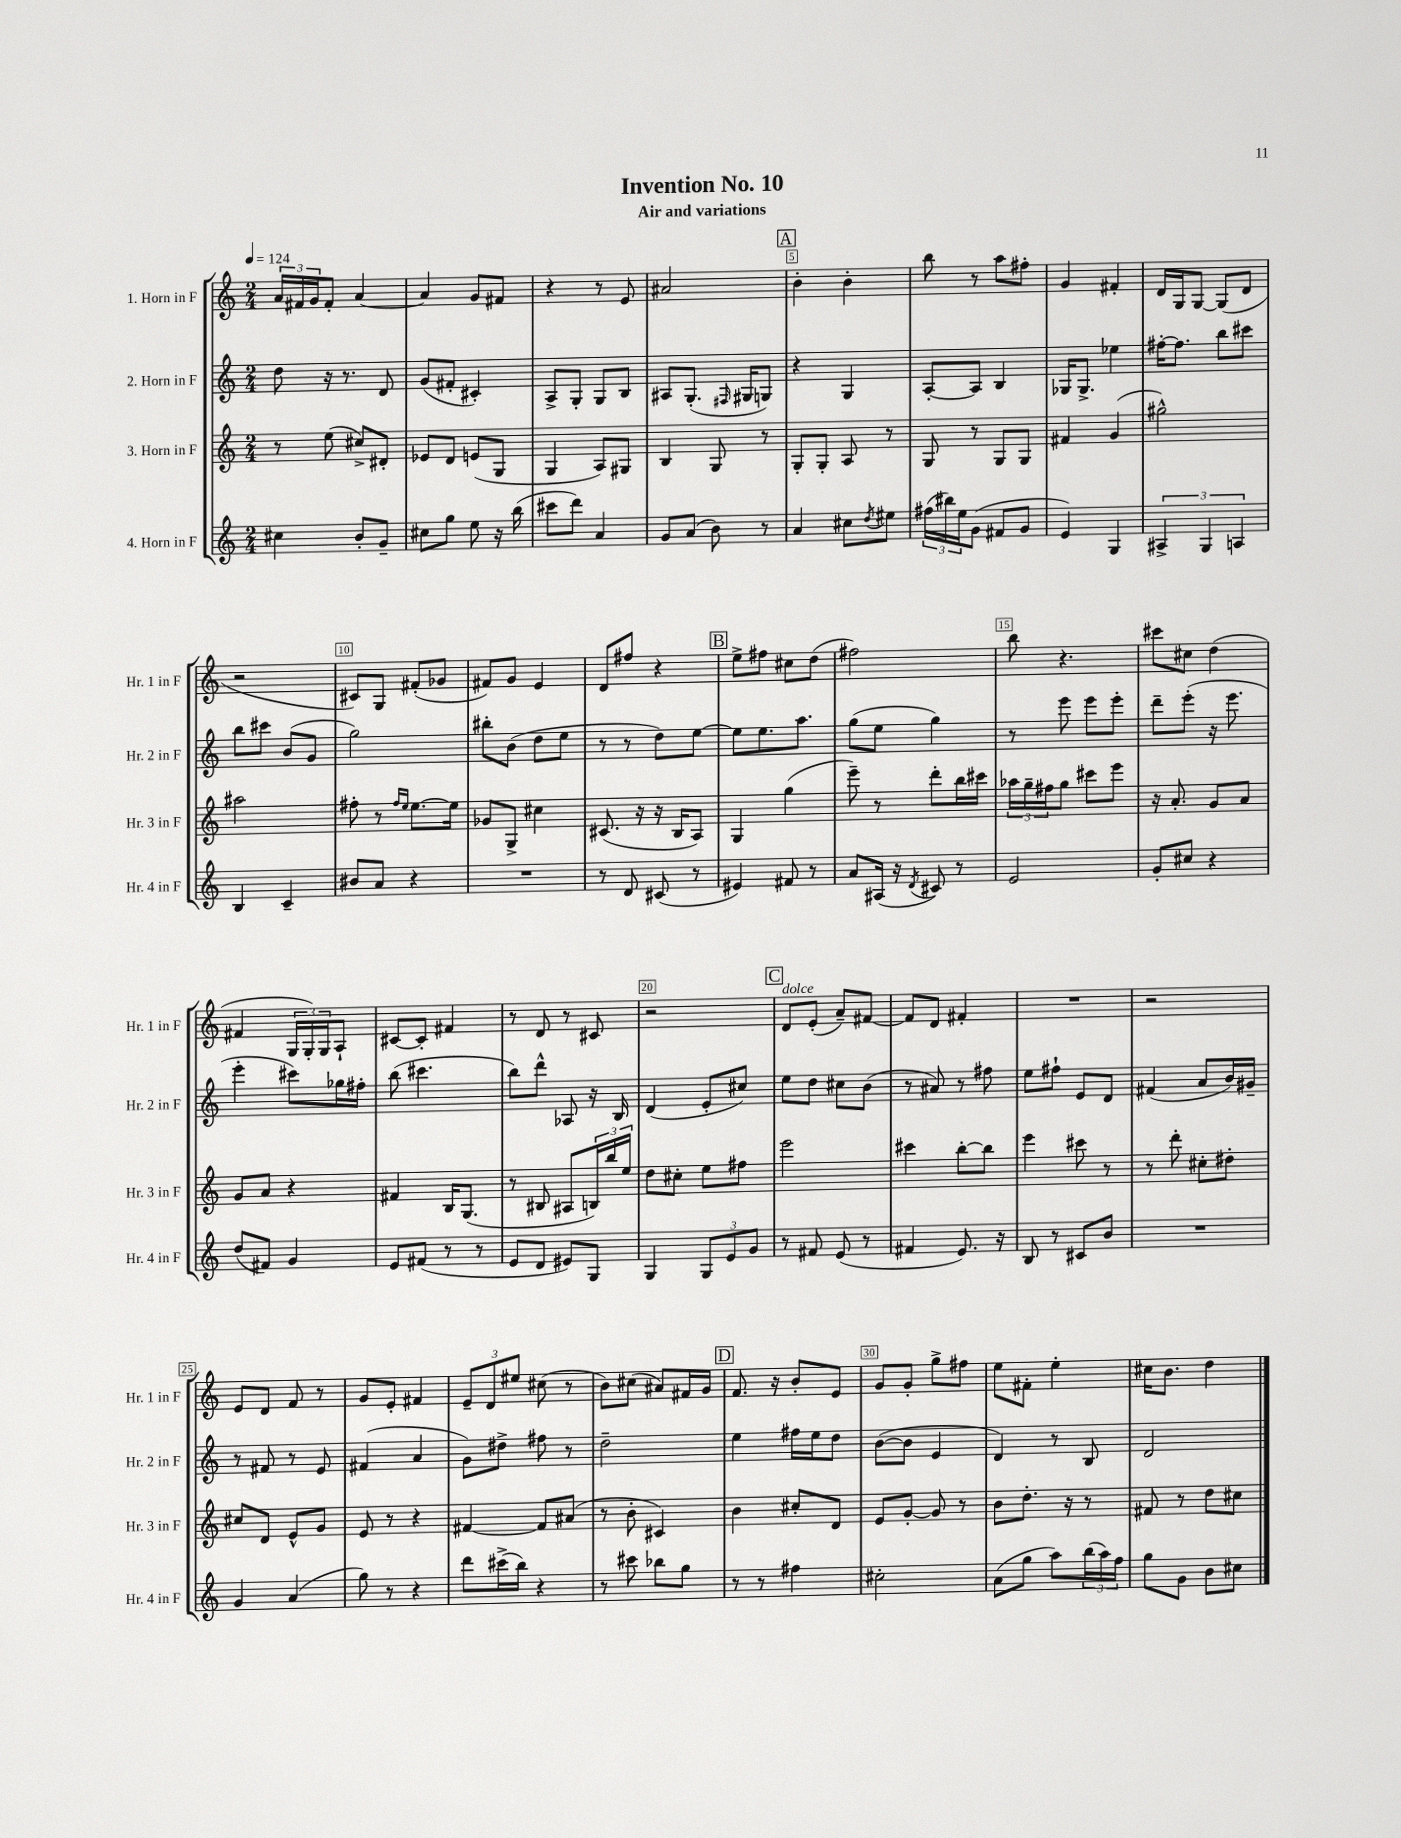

**kern	**kern	**kern	**kern
*part4	*part3	*part2	*part1
*staff4	*staff3	*staff2	*staff1
*I"4. Horn in F	*I"3. Horn in F	*I"2. Horn in F	*I"1. Horn in F
*I'Hr. 4 in F	*I'Hr. 3 in F	*I'Hr. 2 in F	*I'Hr. 1 in F
*clefG2	*clefG2	*clefG2	*clefG2
*k[]	*k[]	*k[]	*k[]
*M2/4	*M2/4	*M2/4	*M2/4
*MM124	*MM124	*MM124	*MM124
=1	=1	=1	=1
4cc#X\	8r	8dd\	24a/LL
.	.	.	24f#X/
.	.	.	24g/J
.	(8ee\	16r	8f#'/J
.	.	8.r	.
8b'/L	8cc#X^/L)	.	[4a/
8g~/J	8d#X'/J	8d/	.
=2	=2	=2	=2
8cc#X\L	8e-X/L	(8g/L	4a/]
8gg\J	8d/J	8f#X'/J	.
8ee\	(8en/L	4c#X'/)	8g/L
16r	8G/J	.	8f#X/J
(16bb\	.	.	.
=3	=3	=3	=3
8ccc#X\L	4G/	8A^/L	4r
8ddd\J)	.	8G'/J	.
4a/	8A/L)	8G/L	8r
.	8G#X/J	8B/J	8e/
=4	=4	=4	=4
8g/L	4B/	8A#X/L	2a#X/
(8a/J	.	(8.G'/J	.
8b\)	8G/	.	.
.	.	16qqF#X/	.
.	.	16G#X/KL	.
8r	8r	8Gn/J)	.
!!LO:REH:place=s1:t=A
=5	=5	=5	=5
4a/	8G'/L	4r	4b'\
.	8G'/J	.	.
8cc#X\L	8A/	4G/	4b'\
8qdd/	.	.	.
8ee#X\J	8r	.	.
=6	=6	=6	=6
(24ff#X\LL	8G/	[8A'/L	8bb\
24bb#X\)	.	.	.
24ee\J	.	.	.
(8g\J	8r	8A/J]	8r
8f#X/L	8G/L	4B/	8aa\L
8g/J	8G/J	.	8ff#X'\J
=7	=7	=7	=7
4e/)	4f#X/	16G-X/KL	4g/
.	.	8.G-^/J	.
4G/	(4g/	4ee-X\	4f#X'/
=8	=8	=8	=8
6A#X^/	2gg#X^^\)	[16ff#X'\KL	16d/LL
.	.	8.ff#\J]	16G/J
.	.	.	[8G/J
6G/	.	.	.
.	.	8bb\L	(8G/L]
6An/	.	.	.
.	.	8ccc#X\J	8d/J
!!LO:LB:g=z
=9	=9	=9	=9
4B/	2aa#X\	8bb\L	2r
.	.	8ccc#X\J	.
4c~/	.	(8b/L	.
.	.	8g/J	.
=10	=10	=10	=10
8b#X/L	8ff#X'\	2gg\)	8c#X/L)
8a/J	8r	.	8G/J
.	16qqff#/LL	.	.
.	16qqee/JJ	.	.
4r	[8.ee\L	.	(8f#X'/L
.	.	.	8g-X/J
.	16ee\Jk]	.	.
=11	=11	=11	=11
2r	8g-X/L	8bb#X'\L	8f#X/L)
.	8G^/J	(8b\J	8g/J
.	4cc#X\	8dd\L	4e/
.	.	8ee\J	.
=12	=12	=12	=12
8r	(8.c#X/	8r	8d/L
8d/	.	8r	8ff#X/J
.	16r	.	.
(8c#X/	16r	8dd\L)	4r
.	16B/KL	.	.
8r	8A/J)	[8ee\J	.
!!LO:REH:place=s1:t=B
=13	=13	=13	=13
4e#X/)	4G/	8ee\L]	8ee^\L
.	.	8.ee\	8ff#X\J
8f#X/	(4gg\	.	8cc#X\L
.	.	8.aa\J	.
8r	.	.	(8dd\J
=14	=14	=14	=14
8a/L	8eee~\)	(8gg\L	2ff#X\)
(16A#X/Jk	8r	8ee\J	.
16r	.	.	.
8qd/	.	.	.
8c#X/)	8ddd'\L	4gg\)	.
8r	16bb\L	.	.
.	16ccc#X\JJ	.	.
=15	=15	=15	=15
2e/	24aa-X\LL	8r	8bb\
.	24gg~\	.	.
.	24ff#X\J	.	.
.	8gg\J	8eee\	4.r
.	8ccc#X\L	8eee\L	.
.	8eee\J	8eee'\J	.
=16	=16	=16	=16
8g'/L	16r	8ddd~\L	8ccc#X\L
.	8.a'/	.	.
8cc#X/J	.	(8eee'\J	8cc#X\J
4r	8g/L	16r	(4dd\
.	.	8.eee\	.
.	8a/J	.	.
!!LO:LB:g=z
=17	=17	=17	=17
(8dd/L	8g/L	4eee'\	4f#X/
8f#X/J)	8a/J	.	.
4g/	4r	8ccc#X\L)	24G/LL
.	.	.	24G'/)
.	.	.	24G/J
.	.	16gg-X\L	8A`/J
.	.	16ff#X'\JJ	.
=18	=18	=18	=18
8e/L	4f#X/	(8bb\	[8c#X/L
(8f#X/J	.	4.ccc#X\	8c#'/J]
8r	16B/KL	.	4f#X/
.	(8.G/J	.	.
8r	.	.	.
=19	=19	=19	=19
8e/L	8r	8bb\L)	8r
8d/J	8B#X/	8ddd^^\J	8d/
8e#X/L)	8A#X/L	8A-X/	8r
8G/J	24Bn/L)	16r	8c#X/
.	24bb/	.	.
.	.	16B/	.
.	24ee/JJ	.	.
=20	=20	=20	=20
4G/	8dd\L	(4d/	2r
.	8cc#X'\J	.	.
12G/L	8ee\L	8e'/L	.
12e/	.	.	.
.	8ff#X\J	8cc#X/J)	.
12g/J	.	.	.
!!LO:REH:place=s1:t=C
=21	=21	=21	=21
!	!	!	!LO:TX:a:i:t=dolce
8r	2eee\	8ee\L	8d/L
8f#X/	.	8dd\J	(8e'/J
(8e/	.	8cc#X\L	8a~/L)
8r	.	(8b\J	[8f#X/J
=22	=22	=22	=22
4f#X/	4ccc#X\	8r	8f#/L]
.	.	8a#X/)	8d/J
8.e/)	[8bb'\L	8r	4f#X'/
.	8bb\J]	8ff#X\	.
16r	.	.	.
=23	=23	=23	=23
8B/	4eee\	8ee\L	2r
8r	.	8ff#X`\J	.
8c#X/L	8ccc#X\	8e/L	.
8b/J	8r	8d/J	.
=24	=24	=24	=24
2r	8r	(4f#X/	2r
.	8ddd'\	.	.
.	8cc#X'\L	8a/L	.
.	8dd#X'\J	16b/L)	.
.	.	16g#X~/JJ	.
!!LO:LB:g=z
=25	=25	=25	=25
4g/	8cc#X/L	8r	8e/L
.	8d/J	8f#X/	8d/J
(4a/	8e^^/L	8r	8f/
.	8g/J	8e/	8r
=26	=26	=26	=26
8gg\)	8e/	(4f#X/	8g/L
8r	8r	.	8e'/J
4r	4r	4a/	4f#X/
=27	=27	=27	=27
8ddd\L	[4f#X/	8g\L)	12e~/L
.	.	.	12d/
(16ccc#X^\L	.	8dd#X^\J	.
.	.	.	12ee#X/J
16bb\JJ)	.	.	.
4r	8f#/L]	8ff#X\	(8cc#X\
.	(8a#X/J	8r	8r
=28	=28	=28	=28
8r	8r	2dd~\	8b\L)
8ccc#X\	8b'\	.	(8cc#X\J
8bb-X\L	4c#X/)	.	8a#X/L)
8gg\J	.	.	16f#X/L
.	.	.	16g/JJ
!!LO:REH:place=s1:t=D
=29	=29	=29	=29
8r	4b\	4ee\	8.f/
8r	.	.	.
.	.	.	16r
4ff#X\	8cc#X'/L	16ff#X\LL	8b'/L
.	.	16ee\J	.
.	8d/J	8dd\J	8e/J
=30	=30	=30	=30
2cc#X'\	8e/L	([8b\L	8g/L
.	[8g'/J	8b\J]	8g'/J
.	8g/]	4e/	8gg^\L
.	8r	.	8ff#X\J
=31	=31	=31	=31
(8a\L	8b\L	4d/)	8ee\L
8gg\J	8.dd'\J	.	8f#X'\J
8aa\L)	.	8r	4ee'\
.	16r	.	.
(24bb\L	8r	8B/	.
24aa\)	.	.	.
24ff\JJ	.	.	.
=32	=32	=32	=32
8gg\L	8f#X/	2d/	16cc#X\KL
.	.	.	8.b\J
8g\J	8r	.	.
8b\L	8dd\L	.	4dd\
8cc#X\J	8cc#X\J	.	.
==	==	==	==
*-	*-	*-	*-
